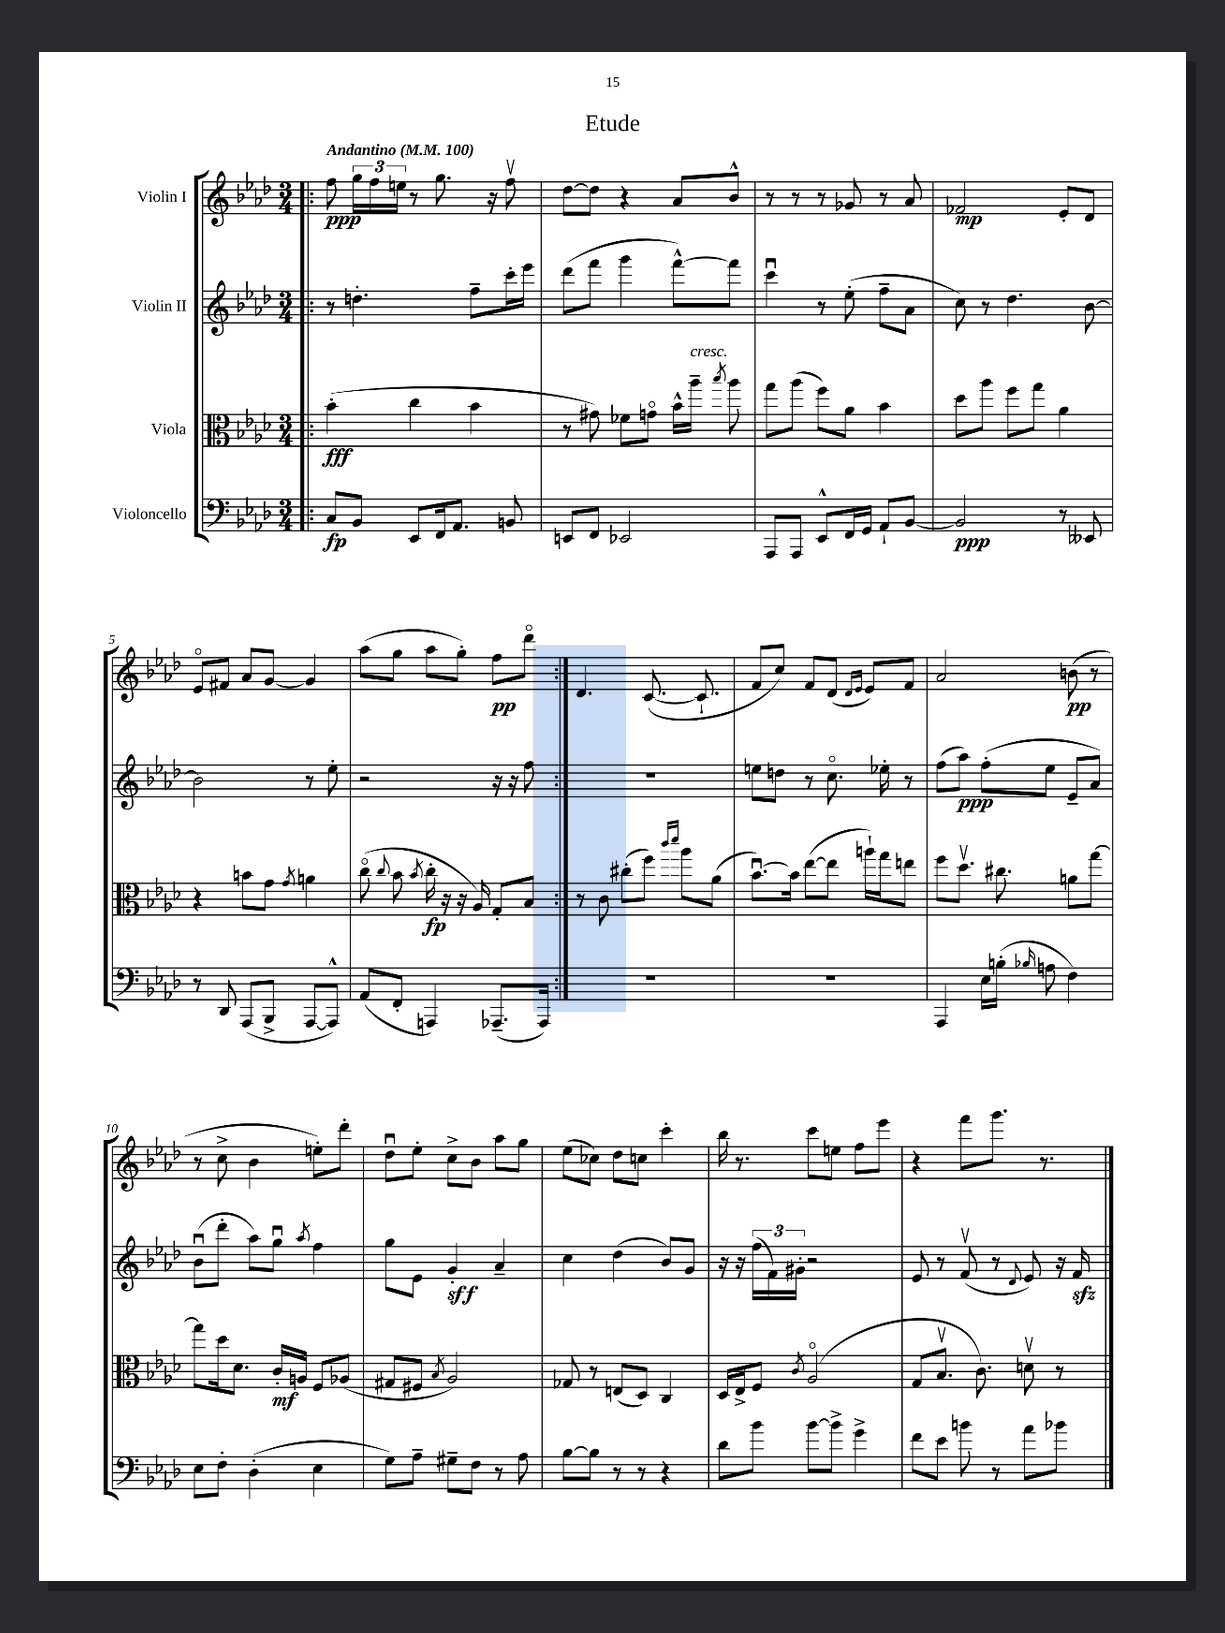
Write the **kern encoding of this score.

**kern	**kern	**kern	**kern
*staff4	*staff3	*staff2	*staff1
*clefF4	*clefC3	*clefG2	*clefG2
*k[b-e-a-d-]	*k[b-e-a-d-]	*k[b-e-a-d-]	*k[b-e-a-d-]
*M3/4	*M3/4	*M3/4	*M3/4
*MM100	*MM100	*MM100	*MM100
=!|:	=!|:	=!|:	=!|:
8C	(4b-'	8r	8ff
8BB-	.	4.dd'	24gg
.	.	.	24ff
.	.	.	24ee
8EE-	4cc	.	8r
16FF	.	.	8.gg
8.AA-	.	.	.
.	4b-	8ff~	.
.	.	.	16r
8BB	.	16ccc'	8ffv
.	.	16eee-	.
=	=	=	=
8EE	8r	(8ddd-	[8dd-
8FF	8g#)	8fff	8dd-]
2EE-	8f-	4ggg	4r
.	8go	.	.
.	16b-^^	[8fff^^)	8a-
.	16aa-~	.	.
.	8qbb-	.	.
.	8aa-	8fff]	8b-^^
=	=	=	=
8AAA-	8gg	4cccu	8r
8AAA-	(8aa-	.	8r
8EE-^^	8ff)	8r	8r
16FF	8a-	(8ee-'	8g-
16GG	.	.	.
8AA-`	4b-	8ff~	8r
[8BB-	.	8a-	8a-
=	=	=	=
2BB-]	8dd-	8cc)	2f-
.	8aa-	8r	.
.	8ff	4.dd-	.
.	8gg	.	.
8r	4a-	.	8e-'
8EE--	.	[8b-	8d-
=	=	=	=
8r	4r	2b-]	8e-o
8DD-	.	.	8f#
(8AAA-	8b	.	8a-
8BBB-^	8g	.	[8g
.	8qg	.	.
[8AAA-	4a	8r	4g]
8AAA-^^])	.	8ee-'	.
=	=	=	=
(8AA-	(8cco	2r	(8aa-
.	8qqcc	.	.
8FF'	8b-	.	8gg
.	8qb-	.	.
4AAA)	16cc'	.	8aa-
.	16r	.	.
.	16r	.	8gg')
.	16A-)	.	.
(8.AAA-~	8G'	16r	8ff
.	.	16r	.
.	8B-	8ff	8ddd-o
16AAA-)	.	.	.
=:|!	=:|!	=:|!	=:|!
2.r	8r	2.r	4.d-
.	8c	.	.
.	(8cc#'	.	.
.	8ff)	.	([8.c
.	16qqccc	.	.
.	16qqddd-	.	.
.	8aa-	.	.
.	.	.	8.c`]
.	(8a-	.	.
=	=	=	=
2.r	[8.b-u)	8ee	8f
.	.	8dd	8cc)
.	16b-]	.	.
.	([8ee-	8r	8f
.	8ee-]	8.cco	(8d-
.	.	.	16qqd-
.	.	.	16qqe-
.	16aa`)	.	8e-)
.	16gg	16ee-'	.
.	8ee	8r	8f
=	=	=	=
4AAA-	8ff	(8ff	2a-
.	8.dd-v	8aa-)	.
16E-	.	(8ff'	.
(16B'	8.cc#	.	.
16qqB-	.	.	.
8A	.	8ee-	.
4F)	8a	8e-~	(8b
.	[8gg	8a-)	8r
=	=	=	=
8E-	8gg]	(8b-u	8r
8F'	16dd-	8ddd-'	8cc^
.	8.d-	.	.
(4D-'	.	8aa-)	4b-
.	16c'	8ggu	.
.	16A	.	.
.	.	8qaa-	.
4E-	8F	4ff	8ee')
.	(8A-	.	8ddd-'
=	=	=	=
8G)	8G#	8gg	8dd-u
8A-~	8F#	8e-	8ee-'
.	8qB-	.	.
8G#~	2A-)	4g'	8cc^
8F	.	.	8b-
8r	.	4a-~	8aa-
8A-	.	.	8gg
=	=	=	=
[8B-	8G-	4cc	(8ee-
8B-]	8r	.	8cc-)
8r	(8E	(4dd-	8dd-
8r	8D-)	.	8cc
4r	4C	8b-)	4ccc'
.	.	8g	.
=	=	=	=
8d-	16D-	16r	16bb-
.	16E-^	16r	8.r
8b-	8F	(24ff	.
.	.	24f)	.
.	.	24g#'	.
.	8qc	.	.
[8b-	(2A-o	2r	8ccc
8b-^]	.	.	8ee
4g^	.	.	8ff
.	.	.	8eee-
=	=	=	=
8f	8G	8e-	4r
8e-	8.B-v	8r	.
8b	.	(8fv	8fff
.	8.c)	.	.
8r	.	8r	8.ggg
.	.	8qqd-	.
8a-	8dv	8e-)	.
.	.	.	8.r
8b-	8r	16r	.
.	.	16f	.
==	==	==	==
*-	*-	*-	*-
